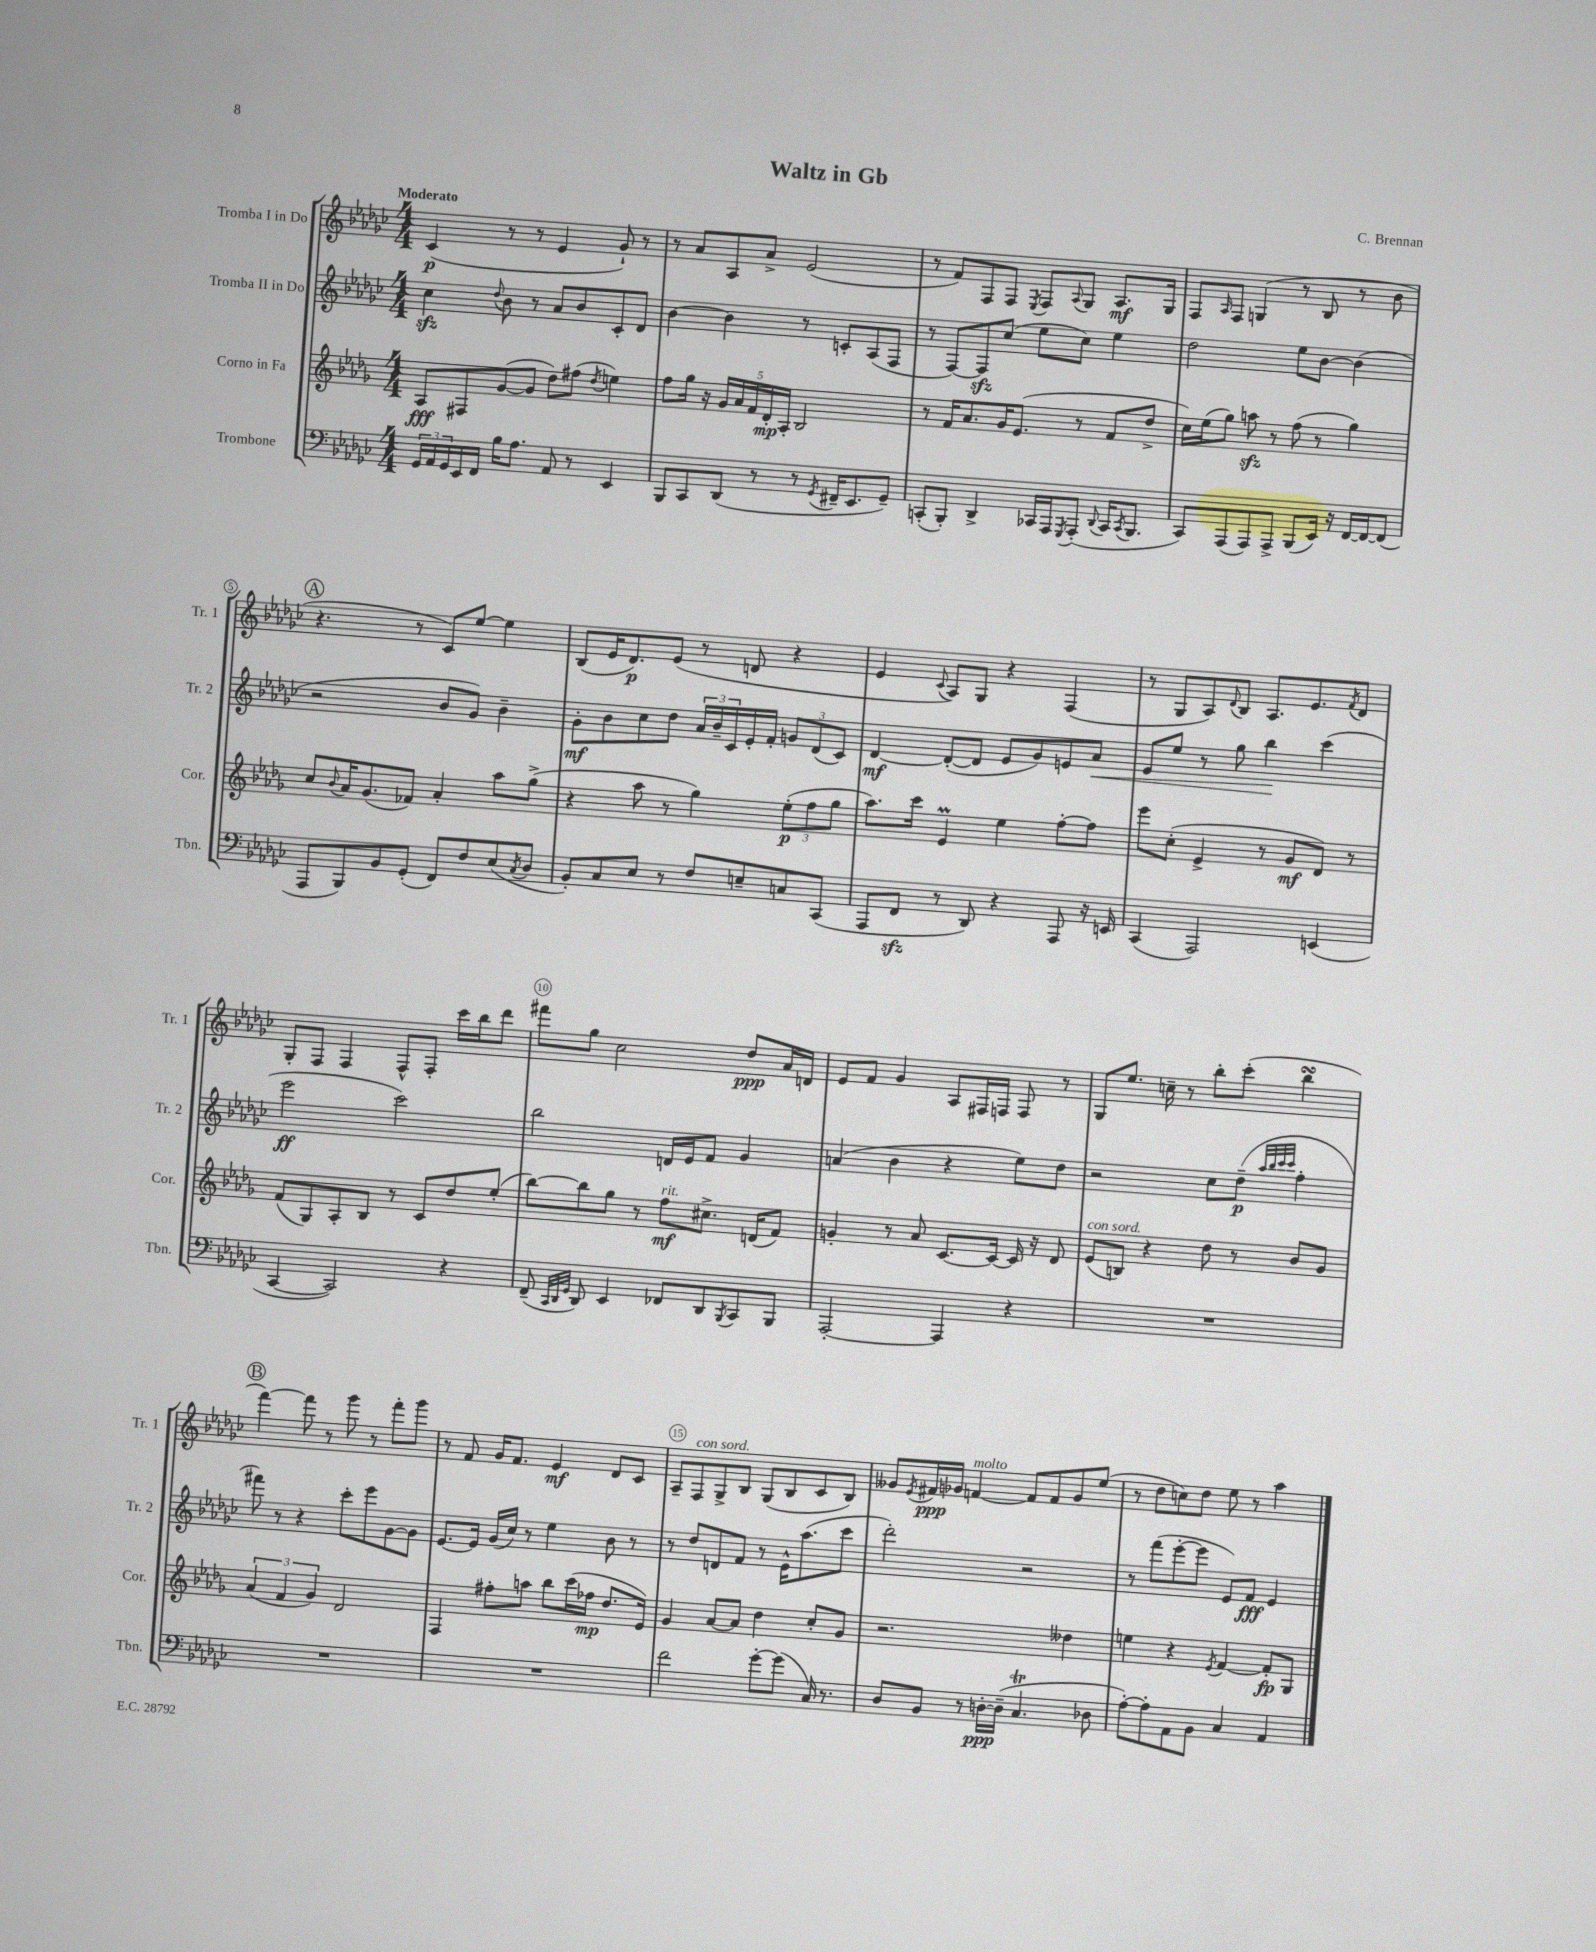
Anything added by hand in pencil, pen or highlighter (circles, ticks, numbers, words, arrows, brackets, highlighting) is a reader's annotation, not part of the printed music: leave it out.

**kern	**kern	**kern	**kern
*staff4	*staff3	*staff2	*staff1
*clefF4	*clefG2	*clefG2	*clefG2
*k[b-e-a-d-g-c-]	*k[b-e-a-d-g-]	*k[b-e-a-d-g-c-]	*k[b-e-a-d-g-c-]
*M4/4	*M4/4	*M4/4	*M4/4
24GG-	8A-	4cc-	(4c-
24AA-	.	.	.
24GG-	.	.	.
16EE-	8F#	.	.
16FF	.	.	.
.	.	8qqdd-	.
16B-	([8g-	8b-	8r
8.A-	.	.	.
.	8g-]	8r	8r
8AA-	8dd-)	8a-	4e-
8r	(8ff#	8b-	.
.	8qdd-	.	.
4EE-	4ee)	8c-'	8g-`)
.	.	8d-	8r
=	=	=	=
8BBB-	8ff	[4b-	8r
8CC-	16gg-	.	8a-
.	16r	.	.
(8DD-	20g-	4b-]	8A-
.	20a-	.	.
.	20f	.	.
8r	.	.	8a-^
.	20d-'	.	.
.	20A-'	.	.
8r	2B-	8r	(2e-
8qGG-	.	.	.
16FF#~	.	8c'	.
8.EE-	.	.	.
.	.	(8A-	.
8GG-~)	.	8F	.
=	=	=	=
(8CC'	8r	8r	8r
8BBB-')	16f	[8F)	8f)
.	8.a-	.	.
4DD-^	.	8F]	8F
.	16g-	(8cc-	8F
.	(8.e-	.	.
.	.	.	8qE-
16CC-	.	8ee-	8F
16AAA-	.	.	.
8qGGG-	.	.	8qqA-
(8AAA-'	8r	8cc-)	8G-
8qqDD-	.	.	.
16CC-	8f	4ee-	8.A-
8qCC-	.	.	.
8.BBB-	.	.	.
.	8dd-^	.	.
.	.	.	16G-
=	=	=	=
8CC-)	16cc)	2dd-	8F
.	(16ee-	.	.
.	.	.	16qqA-
(8AAA-	8gg-)	.	8F
8AAA-)	8aa	.	(4G
8AAA-^	8r	.	.
(8BBB-	(8ff	8ee-	8r
16EE-)	8r	[8b-	8B-
16r	.	.	.
[16FF	4gg-)	(4b-]	8r
16FF_	.	.	.
(8FF]	.	.	8b-
=	=	=	=
8AAA-	8cc	2r	4.r
.	8qqb-	.	.
8BBB-)	16a-	.	.
.	(8.g-	.	.
8BB-	.	.	.
(8GG-'	8f-)	.	8r
8FF)	4a-'	8b-	8c-)
8F	.	8g-)	[8ee-
(8E-	8aa-	4b-~	4ee-]
8qC-	.	.	.
8D-	(8gg-^	.	.
=	=	=	=
8BB-')	4r	8g-'	(8B-
8C-	.	8b-	16e-
.	.	.	8.d-)
8E-	8aa-	8cc-	.
8r	8r	8dd-	(8e-
8F	4gg-)	24a-	8r
.	.	24b-~	.
.	.	24c-	.
8E~	.	16e-'	8d
.	.	16f'	.
8C	(12ee-'	12g	4r
.	12ff	(12d-	.
(8CC-	.	.	.
.	12gg-	12c-)	.
=	=	=	=
8AAA-	8.aa-)	[4d-	4e-
8FF	.	.	.
.	16ccc	.	.
.	.	.	8qqc-
8r	4e-	(8d-'_	8A-)
8DD-)	.	8d-]	8G-
4r	4ee-	8e-	4r
.	.	8g-)	.
8AAA-	[8ff'	8e	(4F
16r	8ff]	8a-	.
16EE	.	.	.
=	=	=	=
(4CC-	8eee-	8e-	8r
.	(8cc'	8ee-	8G-
2AAA-)	4e-^	8r	8A-)
.	.	.	8qqd-
.	.	8gg-	8B-
.	8r	4bb-	8.A-
.	8g-	.	.
.	.	.	8.e-
(4EE	8d-)	(4ccc-	.
.	.	.	8qf
.	8r	.	8d-
=	=	=	=
[4CC-	(8f	2eee-	8G-'
.	8G-)	.	8F
2CC-])	8A-'	.	4F
.	8B-	.	.
.	8r	2ccc-)	8F^^
.	8c	.	8F'
4r	8dd-	.	16ccc-
.	.	.	16bb-
.	(8ee-'	.	8ddd-
=	=	=	=
(8FF~	[8bb-)	2bb-	8fff#
32qqCC-	.	.	.
32qqDD-	.	.	.
32qqGG-	.	.	.
8DD-)	8bb-]	.	8gg-
4EE-	8gg-	.	2cc-
.	8r	.	.
8FF-	8ff	16d	.
.	.	16e-	.
8DD-	8.cc#^	8f	.
8qBBB-	.	.	.
8CC-	.	4g-	8dd-
.	(16d	.	.
8BBB-	8f)	.	16a-
.	.	.	16d
=	=	=	=
[2AAA-'	4g'	(4a	8e-
.	.	.	8f
.	8r	4b-	4g-
.	8a-	.	.
4AAA-]	[8.c	4r	8A-
.	.	.	16F#
.	16c_	.	16F
4r	16c]	8ee-)	8F
.	16r	.	.
.	8d-	8dd-	8r
=	=	=	=
1r	(8e-	2r	8G-
.	8B)	.	8.ee-
.	4r	.	.
.	.	.	16cc~
.	.	.	8r
.	8dd-	8cc-	8bb-'
.	8r	(8dd-~	(8ccc-'
.	.	32qqaa-	.
.	.	32qqbb-	.
.	.	32qqccc-	.
.	.	32qqccc-	.
.	8b-	4ff'	4bb-
.	8g-	.	.
=	=	=	=
1r	(6a-	8fff#)	[4fff)
.	.	8r	.
.	6f	.	.
.	.	4r	8fff]
.	6g-)	.	.
.	.	.	8r
.	2d-	8ccc-'	8ggg-
.	.	8eee-	8r
.	.	[8g-	8fff'
.	.	8g-]	8ggg-
=	=	=	=
1r	4F	[8.e-	8r
.	.	.	8f
.	.	16e-]	.
.	8ff#'	(16g-	16g-
.	.	16cc-)	8.f
.	8aa	8r	.
.	8bb-	4ee-	4e-
.	(16ccc	.	.
.	16ff-	.	.
.	8.dd-	8b-	8d-
.	.	8r	8c-
.	16e-)	.	.
=	=	=	=
2f	4g-	8r	8A-~
.	.	8dd-	8F
.	[8a-	8d	8G-^
.	8a-]	8f	8B-
[8g-'	4dd-	8r	(8G-
(8g-]	.	16e-^^	8B-
.	.	(8.aa-	.
16C-)	8cc'	.	8c-
8.r	.	.	.
.	8g-	8ccc-	8B-)
=	=	=	=
8D-	2.r	2ddd-')	8g--
.	.	.	8qe-
8BB-	.	.	16f#
.	.	.	16g-
8r	.	.	[4f
[16D'	.	.	.
(16D~]	.	.	.
4.C-	.	2r	8f]
.	.	.	8f
.	4dd--	.	8g-
8D-	.	.	(8ee-
=	=	=	=
[8A-')	4ee	8r	8r
8A-']	.	(8fff	8dd-
8AA-	4r	[8eee-'	8cc)
8BB-	.	8eee-]	8dd-
.	8qe-	.	.
4C-	[4f	8e-)	8ee-
.	.	8f	8r
4AA-	8f']	4e-	4aa-
.	8G-	.	.
==	==	==	==
*-	*-	*-	*-
